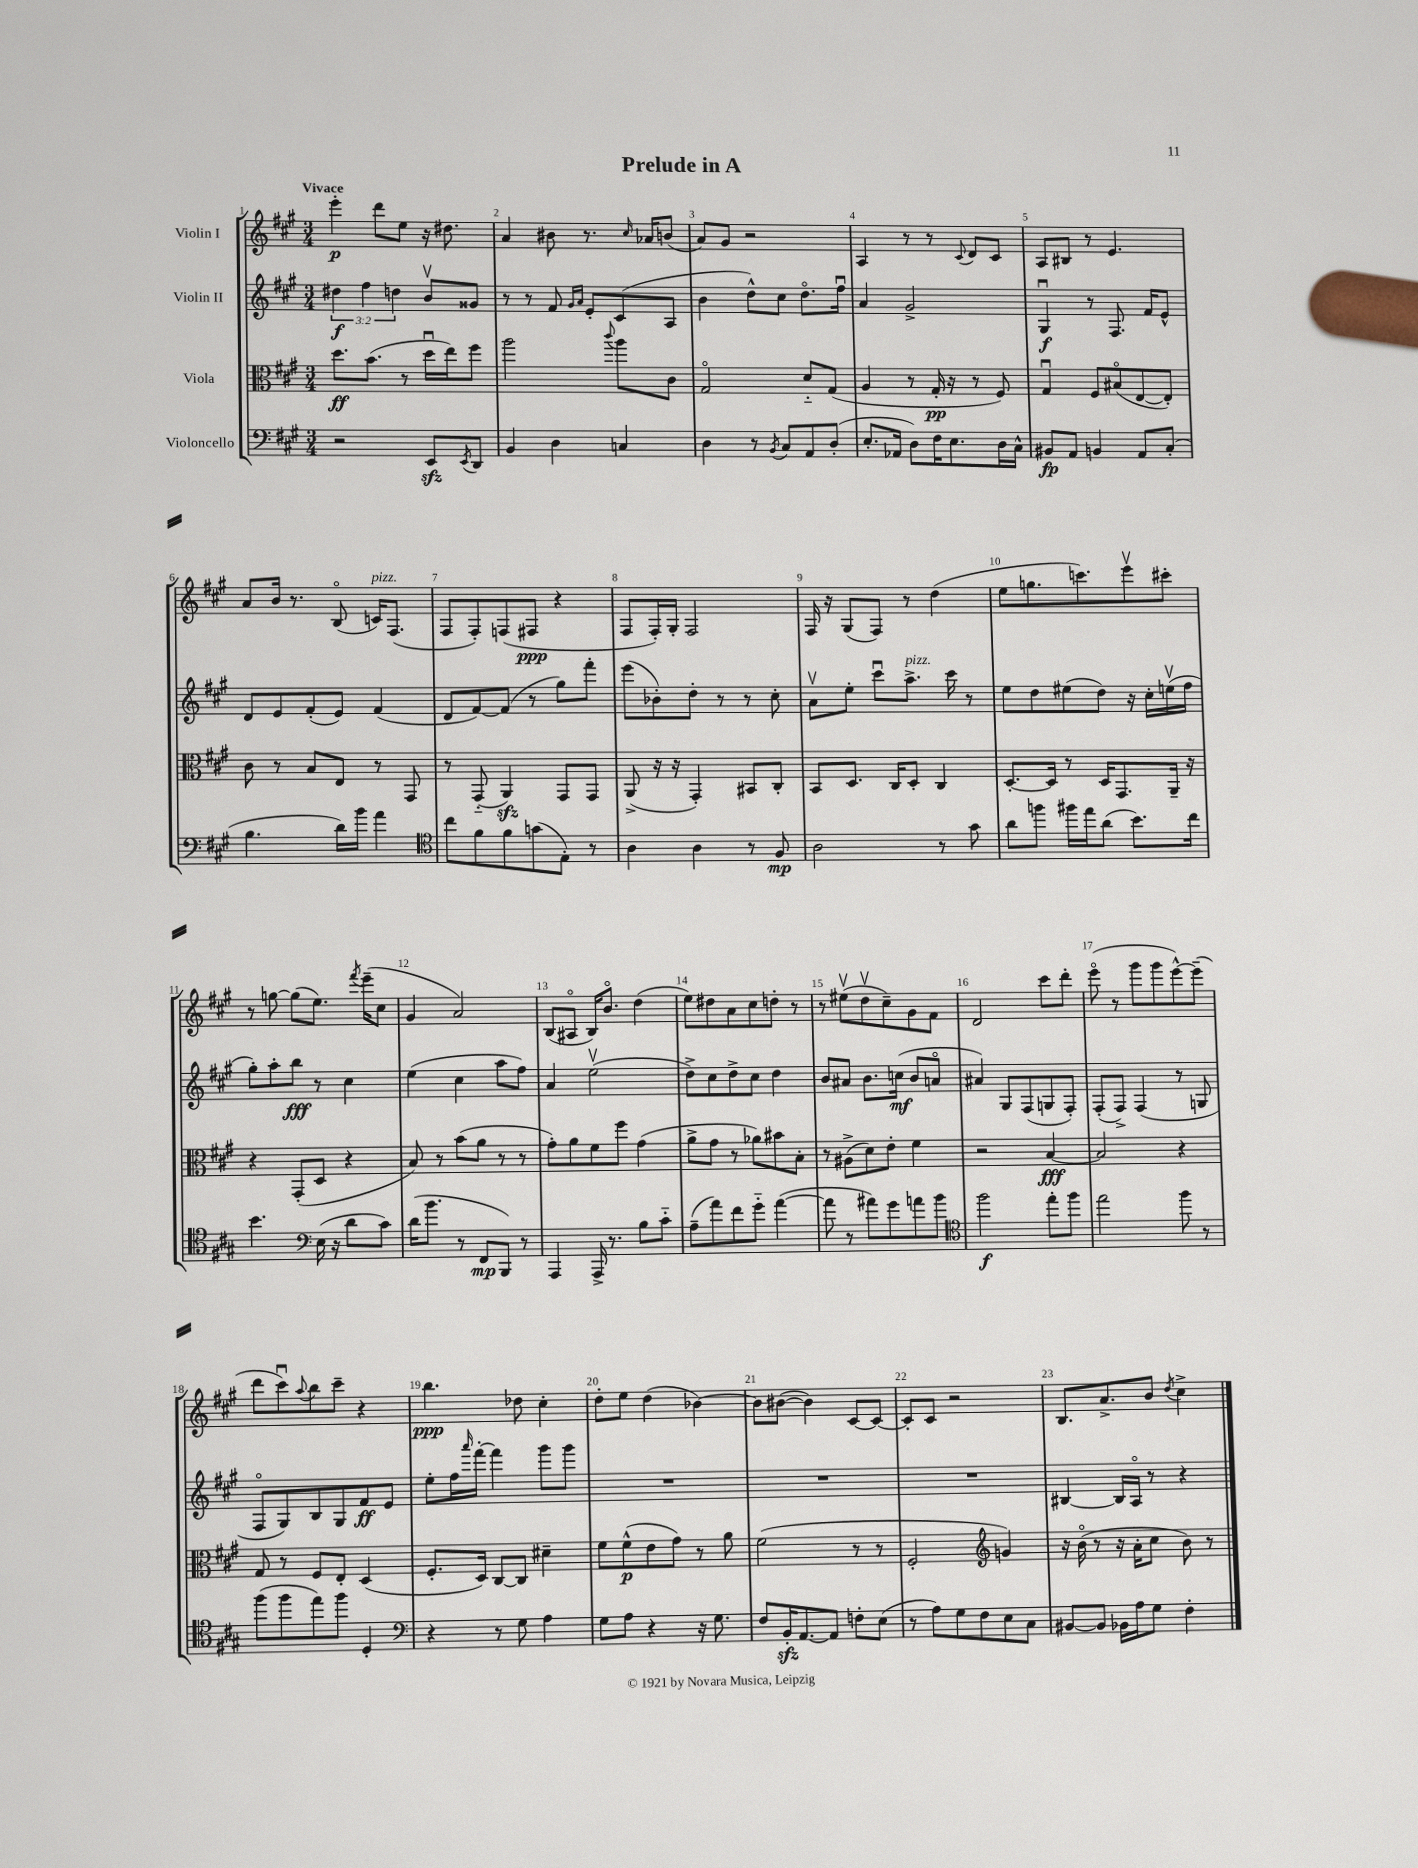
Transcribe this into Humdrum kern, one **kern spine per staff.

**kern	**kern	**kern	**kern
*staff4	*staff3	*staff2	*staff1
*clefF4	*clefC3	*clefG2	*clefG2
*k[f#c#g#]	*k[f#c#g#]	*k[f#c#g#]	*k[f#c#g#]
*M3/4	*M3/4	*M3/4	*M3/4
2r	8.dd\L	6dd#\	4eee'\
.	.	6ff#\	.
.	(8.b\J	.	.
.	.	.	8ddd\L
.	.	6dd\	.
.	8r	.	8ee\J
8EE/L	16ddu\LL	8bv/L	16r
.	16ee\J)	.	8.dd#\
8qEE/	.	.	.
8DD/J	8ff#\J	8g##/J	.
=	=	=	=
4BB/	2aa\	8r	4a/
.	.	8r	.
4D\	.	8f#/	8b#\
.	.	16qqg#/LL	.
.	.	16qqa/JJ	.
.	.	8e'/L	8.r
.	8qqccc#/	.	.
4C/	8aa\L	(8c#/	.
.	.	.	16qqcc#/
.	.	.	16a-/LK
.	8c#\J	8A/J	(8b/J
=	=	=	=
4D\	2G#o/	4b\	8a/L)
.	.	.	8g#/J
8r	.	8dd^^\L)	2r
8qBB/	.	.	.
8C#/L	.	8cc#\J	.
8AA/	8d'~/L	8.ddo\L	.
(8D'/J	(8G#/J	.	.
.	.	16ff#u\Jk	.
=	=	=	=
8.E'/L	4A/	4a/	4A/
16AA-/Jk	.	.	.
8D\L)	8r	2g#^/	8r
16F#\K	16G#'/	.	8r
8.E\	16r	.	.
.	.	.	8qqc#/
.	8r	.	8d/L
16D\L	8F#/)	.	8c#/J
16C#^^\JJ	.	.	.
=	=	=	=
8BB#/L	4G#u/	4G#u/	8A/L
8AA/J	.	.	8B#/J
4BB/	8F#/L	8r	8r
.	(8B#o/	8.F#/	4.e/
8AA/L	[8E/	.	.
.	.	16f#/LK	.
(8C#'/J	8E'/]J)	8e^^/J	.
=	=	=	=
4.B\	8c#\	8d/L	8a/L
.	8r	8e/	16b/Jk
.	.	.	8.r
.	8B/L	(8f#'/	.
16d\LL)	8E/J	8e/J)	(8Bo/
16b\JJ	.	.	.
4a\	8r	(4f#/	16c/LK)
.	.	.	(8.F#/J
.	8GG#/	.	.
=	=	=	=
*clefC4	*	*	*
8cc#\L	8r	8d/L	8F#/L
8f#\	(8GG#'~/	[8f#/)	8F#'/)
8f#\	4AA/)	(8f#/]J	(8F/
(8g\	.	8r	8F#/J
8E'\J)	8GG#/L	8gg#\L)	4r
8r	8GG#/J	8fff#'\J	.
=	=	=	=
4A\	(8AA^/	(8eee\L	8F#/L
.	16r	8b-'\)	16F#'/L)
.	16r	.	16G#'/JJ
4A\	4GG#'/)	8dd'\J	2F#/
.	.	8r	.
8r	8BB#/L	8r	.
8F#/	8C#'/J	8cc#'\	.
=	=	=	=
2A\	8BB/L	8av\L	16F#/
.	.	.	16r
.	8.D/J	8ee'\J	(8G#/L
.	.	8ccc#u\L	8F#/J)
.	16C#/LK	.	.
.	8D'/J	8.aa^\J	8r
8r	4C#/	.	(4dd\
.	.	16ccc#\	.
8g#\	.	8r	.
=	=	=	=
8a\L	[8.D'/L	8ee\L	8ee\L
8ff\J	.	8dd\	8.gg\
.	16D/]Jk	.	.
16ff#\LL	8r	(8ee#\	.
16ee\J	.	.	8.ccc\)
(8a\J	16D/LK	8dd\J)	.
.	8.GG#/	.	.
8.b\L)	.	16r	8eeev\
.	.	16cc#'\LL	.
.	16AA~/Jk	(16eev\	8ccc#'\J
16cc#\Jk	16r	16ff#\JJ	.
=	=	=	=
4.b\	4r	8gg#'\L)	8r
.	.	8aa'\	[8gg\
.	(8GG#'/L	8bb\J	(8gg\]L
*clefF4	*	*	*
(16E\	8D/J	8r	8.ee\J)
16r	.	.	.
8d\L	4r	4cc#\	.
.	.	.	8qfff#/
.	.	.	(16eee~\LK
8c#\J)	.	.	8cc#\J
=	=	=	=
(16d\LK	8B/)	(4ee\	4g#/
8.b\J	.	.	.
.	8r	.	.
8r	(8b\L	4cc#\	2a/)
8FF#/L	8a\J	.	.
8BBB/J)	8r	8aa\L	.
8r	8r	8ff#\J)	.
=	=	=	=
4AAA/	8g#'\L)	4a/	(8B/L
.	8a\	.	8A#o/J
16AAA^/	8f#\	(2eev\	16B/LK)
8.r	.	.	8.bo/J
.	8ff#\J	.	.
8B\L	(4g#\	.	(4dd\
8c#'~\J	.	.	.
=	=	=	=
(8A~\L	8a^\L	8dd^\L)	8ee\L)
8a\)	8g#\J	8cc#\	8dd#\
8f#\	8r	8dd^\	8a\
8g#'~\J	8a-\L)	8cc#\J	8cc#\
([4a\	8b#\	4dd\	8dd'\J
.	8B'\J	.	8r
=	=	=	=
8a\]	8r	8b/L	8r
8r	(8A#^\L	8a#/J	(8ee#v\L
8a#\L)	8d\)	8.b\L	8ddv\
8g#\	8e'\J	.	8cc#~\)
.	.	(16cc\Jk	.
8a\	4f#\	8b/L	8g#\
8b\J	.	8ao/J	8f#\J
=	=	=	=
*clefC4	*	*	*
2ff#\	2r	4a#/)	2d/
.	.	8G#/L	.
.	.	(8F#/	.
8ee'\L	[4B/	8G/	8ccc#\L
8ff#\J	.	8F#'/J)	8ddd'\J
=	=	=	=
2ee\	2B/]	(8F#'/L	(8eeeo\
.	.	8F#^/J)	8r
.	.	(4F#/	8ggg#\L
.	.	.	8ggg#\
8ff#\	4r	8r	[8eee^^\)
8r	.	8G/	(8eee~\]J
=	=	=	=
(8ff#\L	8G#/	8F#o/L	8ddd\L
8ff#\	8r	8G#/)	8ccc#u\)
.	.	.	8qqaa/
8ee\)	8F#/L	8B/	8bb\
8ff#\J	8E'/J	8G#/	8ccc#~\J
4D'/	(4D/	8f#/	4r
.	.	8e/J	.
=	=	=	=
*clefF4	*	*	*
4r	8.F#'/L	8ee'\L	4.bb\
.	.	16ff#\L	.
.	.	16qqaaa/	.
.	16D/Jk)	[16fff#'\JJ	.
8r	[8C#/L	4fff#\]	.
8G#\	8C#/]J	.	8dd-\
4A\	4d#~\	8ggg#\L	4cc#'\
.	.	8ggg#\J	.
=	=	=	=
8G#\L	8f#\L	2.r	8dd'\L
8A\J	(8f#^^\	.	8ee\J
4r	8e\	.	(4dd\
.	8g#\J)	.	.
16r	8r	.	[4b-\)
8.G#\	.	.	.
.	8a\	.	.
=	=	=	=
8F#/L	(2f#\	2.r	8b-\]L
16BB'/K	.	.	([8b#\J
[8.AA/	.	.	.
.	.	.	4b#\])
8AA/]J	.	.	.
8F'\L	8r	.	[8c#/L
(8E\J	8r	.	8c#/_J
=	=	=	=
8r	2F#'/	2.r	8c#'/]L
8A\L)	.	.	8c#/J
8G#\	.	.	2r
8F#\	.	.	.
*	*clefG2	*	*
8E\	4g/)	.	.
8C#\J	.	.	.
=	=	=	=
[8BB#/L	16r	[4B#/	8.B/L
.	(16bo\	.	.
8BB#/]J	8r	.	.
.	.	.	8.a^/
16BB-\LL	16r	16B#/]LL	.
16A\J	16a'\LK	16Ao/JJ	.
8G#\J	8cc#\J	8r	8b/J
.	.	.	8qdd/
4F#'\	8b\)	4r	4cc#^\
.	8r	.	.
==	==	==	==
*-	*-	*-	*-
